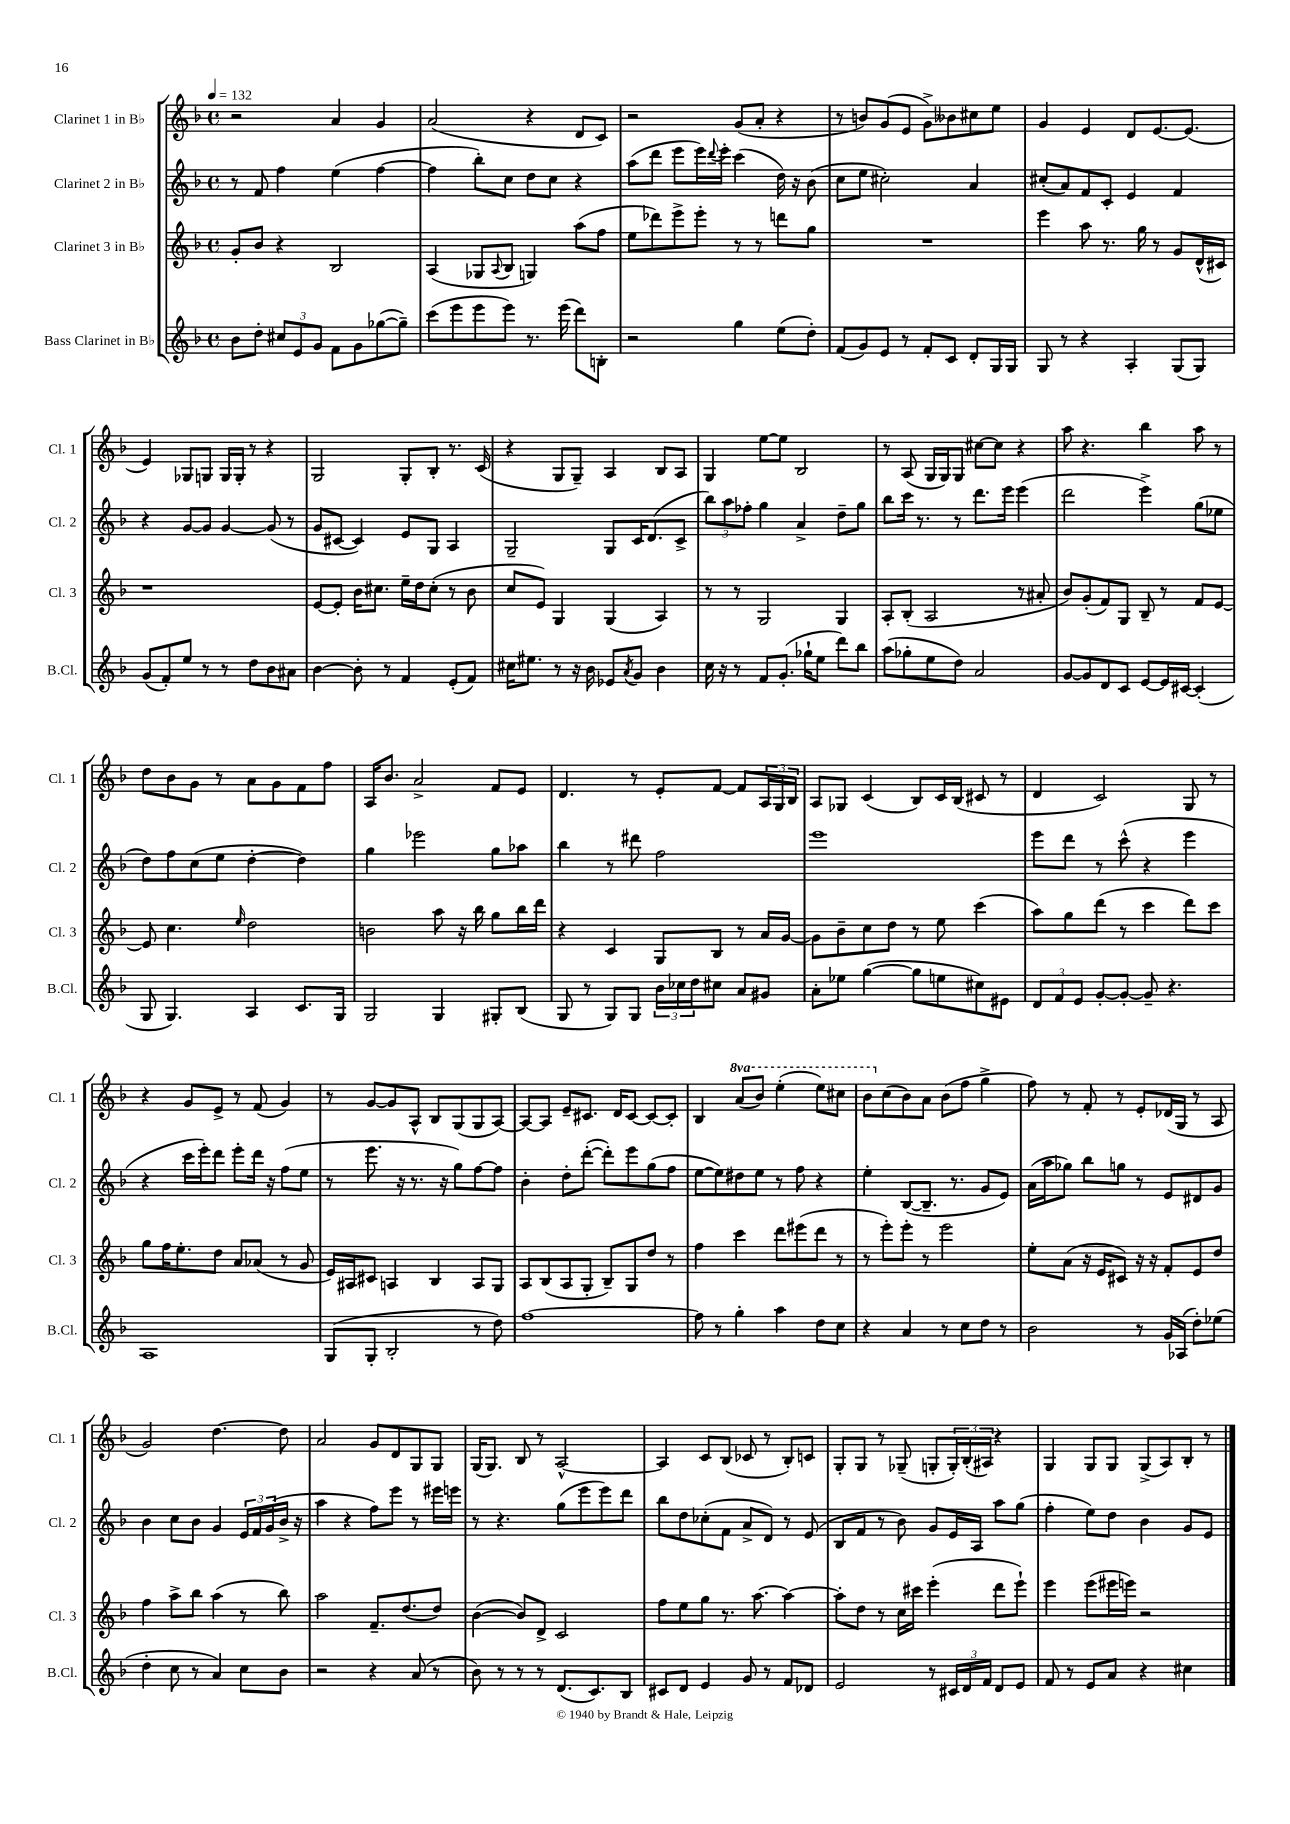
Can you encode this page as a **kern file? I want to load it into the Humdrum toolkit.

**kern	**kern	**kern	**kern
*staff4	*staff3	*staff2	*staff1
*clefG2	*clefG2	*clefG2	*clefG2
*k[b-]	*k[b-]	*k[b-]	*k[b-]
*M4/4	*M4/4	*M4/4	*M4/4
*met(c)	*met(c)	*met(c)	*met(c)
*MM132	*MM132	*MM132	*MM132
8b-	8g'	8r	2r
8dd'	8b-	8f	.
12cc#	4r	4ff	.
12e	.	.	.
12g	.	.	.
8f	2B-	(4ee	4a
8g	.	.	.
([8gg-	.	[4ff	4g
8gg-~])	.	.	.
=	=	=	=
(8ccc	(4A	4ff]	(2a
8eee	.	.	.
8eee	8G-	8bb-')	.
.	8qqA	.	.
8eee)	8B-	8cc	.
8.r	4G)	8dd	4r
.	.	8cc	.
(16eee	.	.	.
8ddd)	(8aa	4r	8d
8B'	8ff	.	8c)
=	=	=	=
2r	8ee	(8aa	2r
.	8ddd-)	8ddd	.
.	8eee^	8eee	.
.	8eee'	16eee)	.
.	.	8qqddd	.
.	.	16eee'	.
4gg	8r	(4ccc	(8g
.	8r	.	8a'
(8ee	8ddd	16dd)	4r
.	.	16r	.
8dd')	8gg	(8b-	.
=	=	=	=
(8f	1r	8cc	8r
8g)	.	8ee	8b)
8e	.	2cc#')	(8g
8r	.	.	8e
8f'	.	.	8g^)
8c	.	.	8b--
8d'	.	4a	8cc#
16G	.	.	8ee
16G	.	.	.
=	=	=	=
8G	4eee	(8cc#'	4g
8r	.	8a)	.
4r	8aa	8f	4e
.	8.r	8c'	.
4A'	.	4e	8d
.	16gg	.	.
.	8r	.	[8.e
(8G	8g	4f	.
.	.	.	(8.e]
8G)	(16d^^	.	.
.	16c#)	.	.
=	=	=	=
(8g	1r	4r	4e)
8f')	.	.	.
8ee	.	[8g	8G-
8r	.	8g]	8G
8r	.	[4g	16G
.	.	.	16G'
8dd	.	.	8r
8b-	.	(8g]	4r
8a#	.	8r	.
=	=	=	=
[4b-	[8e	8g	2G
.	8e']	[8c#	.
8b-']	16b-	4c#])	.
.	8.cc#	.	.
8r	.	.	.
4f	16ee~	8e	8G'
.	16dd	.	.
.	(8cc#'	8G	8B-'
(8e'	8r	4A	8.r
8f)	8b-	.	.
.	.	.	(16c
=	=	=	=
16cc#	8cc	2G~	4r
8.ee#	.	.	.
.	8e)	.	.
8r	4G	.	8G
16r	.	.	8G~)
16b-	.	.	.
8e-	(4G	8G	4A
8qa	.	.	.
8g	.	16c	.
.	.	(8.d	.
4b-	4A)	.	8B-
.	.	8c^	8A
=	=	=	=
16cc	8r	12bb-)	4G
16r	.	.	.
.	.	12aa	.
8r	8r	.	.
.	.	12ff-'	.
8f	2G	4gg	[8ee
(8.g'	.	.	8ee]
.	.	4a^	2B-
16gg-`	.	.	.
8ee	.	.	.
8ddd)	4G	8dd~	.
8bb-	.	8gg	.
=	=	=	=
(8aa	8A'	8bb-	8r
8gg-'	(8B-'	16ccc	(8A
.	.	8.r	.
8ee	2A	.	16G
.	.	.	16G)
8dd)	.	8r	8G
2a	.	8.ddd	[8cc#
.	.	.	8cc#]
.	.	16eee	.
.	8r	(4eee	4r
.	8a#'	.	.
=	=	=	=
[8g	8b-)	2ddd	8aa
8g]	(8g'	.	4.r
8d	8f)	.	.
8c	8G	.	.
[8e	8B-~	4eee^)	4bb-
16e]	8r	.	.
[16c#	.	.	.
(4c#']	8f	(8gg	8aa
.	[8e	8ee-	8r
=	=	=	=
8G	8e]	8dd)	8dd
4.G)	4.cc	8ff	8b-
.	.	(8cc	8g
.	.	8ee	8r
.	16qqee	.	.
4A	2dd	[4dd'	8a
.	.	.	8g
8.c	.	4dd])	8f
.	.	.	8ff
16G	.	.	.
=	=	=	=
2G	2b	4gg	16A
.	.	.	8.b-
.	.	2eee-	2a^
4G	8aa	.	.
.	16r	.	.
.	16bb-	.	.
8G#'	8gg	8gg	8f
(8B-	16bb-	8aa-	8e
.	16ddd	.	.
=	=	=	=
8G	4r	4bb-	4.d
8r	.	.	.
8G)	4c	8r	.
8G	.	8ddd#	8r
24b-	8G	2ff	8e'
24cc-	.	.	.
24dd	.	.	.
8cc#	8B-	.	[8f
8a	8r	.	8f]
8g#	16a	.	24A
.	.	.	24G
.	[16g	.	.
.	.	.	24B-
=	=	=	=
8a'	8g]	1eee	8A
8ee-	8b-~	.	8G-
([4gg	8cc	.	(4c
.	8dd	.	.
8gg]	8r	.	8B-)
8ee	8ee	.	16c
.	.	.	(16B-
8cc#)	(4ccc	.	8c#
8e#	.	.	8r
=	=	=	=
12d	8aa)	8eee	4d
12f	.	.	.
.	8gg	8ddd	.
12e	.	.	.
[8g'	(8ddd	8r	2c)
8g'_	8r	(8ccc^^	.
8g~]	4ccc	4r	.
4.r	.	.	.
.	8ddd)	4eee	8G
.	8ccc	.	8r
=	=	=	=
1A	8gg	4r	4r
.	16ff	.	.
.	8.ee'	.	.
.	.	16ccc	8g
.	.	16eee')	.
.	8dd	8ddd	8e^
.	8a	8eee'	8r
.	(8a-	16ddd	(8f
.	.	16r	.
.	8r	(8ff	4g)
.	8g	8ee	.
=	=	=	=
(8G	16e)	8r	8r
.	16A#	.	.
8G'	8c#	8.eee	[8g
2B-'	4A	.	8g]
.	.	16r	.
.	.	8.r	8A^^
.	4B-	.	8B-
.	.	16r	.
.	.	8gg)	(8G
8r	8A	[8ff	8G
8dd)	8G	8ff]	[8A)
=	=	=	=
[1ff	8A	4b-'	8A_
.	(8B-	.	8A]
.	8A	8dd'	8e~
.	8G'	([8ddd'	8.c#
.	8B-~)	8ddd'])	.
.	.	.	16d
.	8G	8eee	[8c#
.	8dd	(8gg	8c#_
.	8r	8ff	8c#']
=	=	=	=
8ff]	4ff	[8ee	4B-
8r	.	8ee])	.
4gg'	4ccc	8dd#	(8aa
.	.	8ee	8bb-)
4aa	8ddd	8r	(4eee'
.	(8eee#	8ff	.
8dd	8ddd	4r	8eee)
8cc	8r	.	8ccc#
=	=	=	=
4r	8r	4ee'	8bb-
.	8eee')	.	(8cc
4a	8eee'	([8B-	8b-)
.	8r	8.B-~]	8a
8r	2eee	.	(8b-
.	.	8.r	.
8cc	.	.	8ff
8dd	.	8g	4gg^
8r	.	8e)	.
=	=	=	=
2b-	8ee'	(16a	8ff)
.	.	16aa	.
.	(8a	8gg-)	8r
.	16r	8bb-	8f'
.	16e	.	.
.	8c#)	8gg	8r
8r	16r	8r	8e'
.	16r	.	.
16g	8f'	8e	(16d-
(16A-	.	.	16G
8dd')	8e	8d#	8r
(8ee-	8dd	8g	8A
=	=	=	=
4dd'	4ff	4b-	2g)
8cc	8aa^	8cc	.
8r	8bb-	8b-	.
4a)	(4aa	4g	[4.dd
8cc	8r	24e	.
.	.	24f	.
.	.	(24g	.
8b-	8bb-)	16b-^	8dd]
.	.	16r	.
=	=	=	=
2r	2aa	4aa	2a
.	.	4r	.
4r	8.f~	8ff)	8g
.	.	8eee	8d
.	(8.dd	.	.
(8a	.	8r	8G
8r	8dd)	16eee#	8G
.	.	16eee	.
=	=	=	=
8b-)	([4b-	8r	(16G
.	.	.	8.G)
8r	.	4.r	.
8r	8b-])	.	8B-
8r	8d^	.	8r
(8.d	2c	(8gg	[2A^^
.	.	8eee	.
8.c)	.	.	.
.	.	8eee)	.
8B-	.	8ddd	.
=	=	=	=
8c#	8ff	8bb-	4A]
8d	8ee	8dd	.
4e	8gg	(8cc-'	8c
.	8.r	8f	(8B-
8g	.	8a^	8c-
.	[8.aa	.	.
8r	.	8d)	8r
8f	4aa_	8r	8B-')
8d-	.	(8e	8c
=	=	=	=
2e	8aa']	8B-	8G'
.	8dd	8f	8G
.	8r	8r	8r
.	16cc	8b-)	(8G-~
.	16ccc#	.	.
8r	(4eee'	8g	8G'
24c#	.	16e	24G')
24d	.	.	(24B-'
.	.	16A	.
24f	.	.	24A#)
8d	8ddd	8aa	4r
8e	8eee`)	(8gg	.
=	=	=	=
8f	4eee	4ff'	4G
8r	.	.	.
8e	(8eee	8ee)	8G
8a	16eee#	8dd	8G
.	16eee)	.	.
4r	2r	4b-	(8G^
.	.	.	8A)
4cc#	.	8g	8B-'
.	.	8e	8r
==	==	==	==
*-	*-	*-	*-
